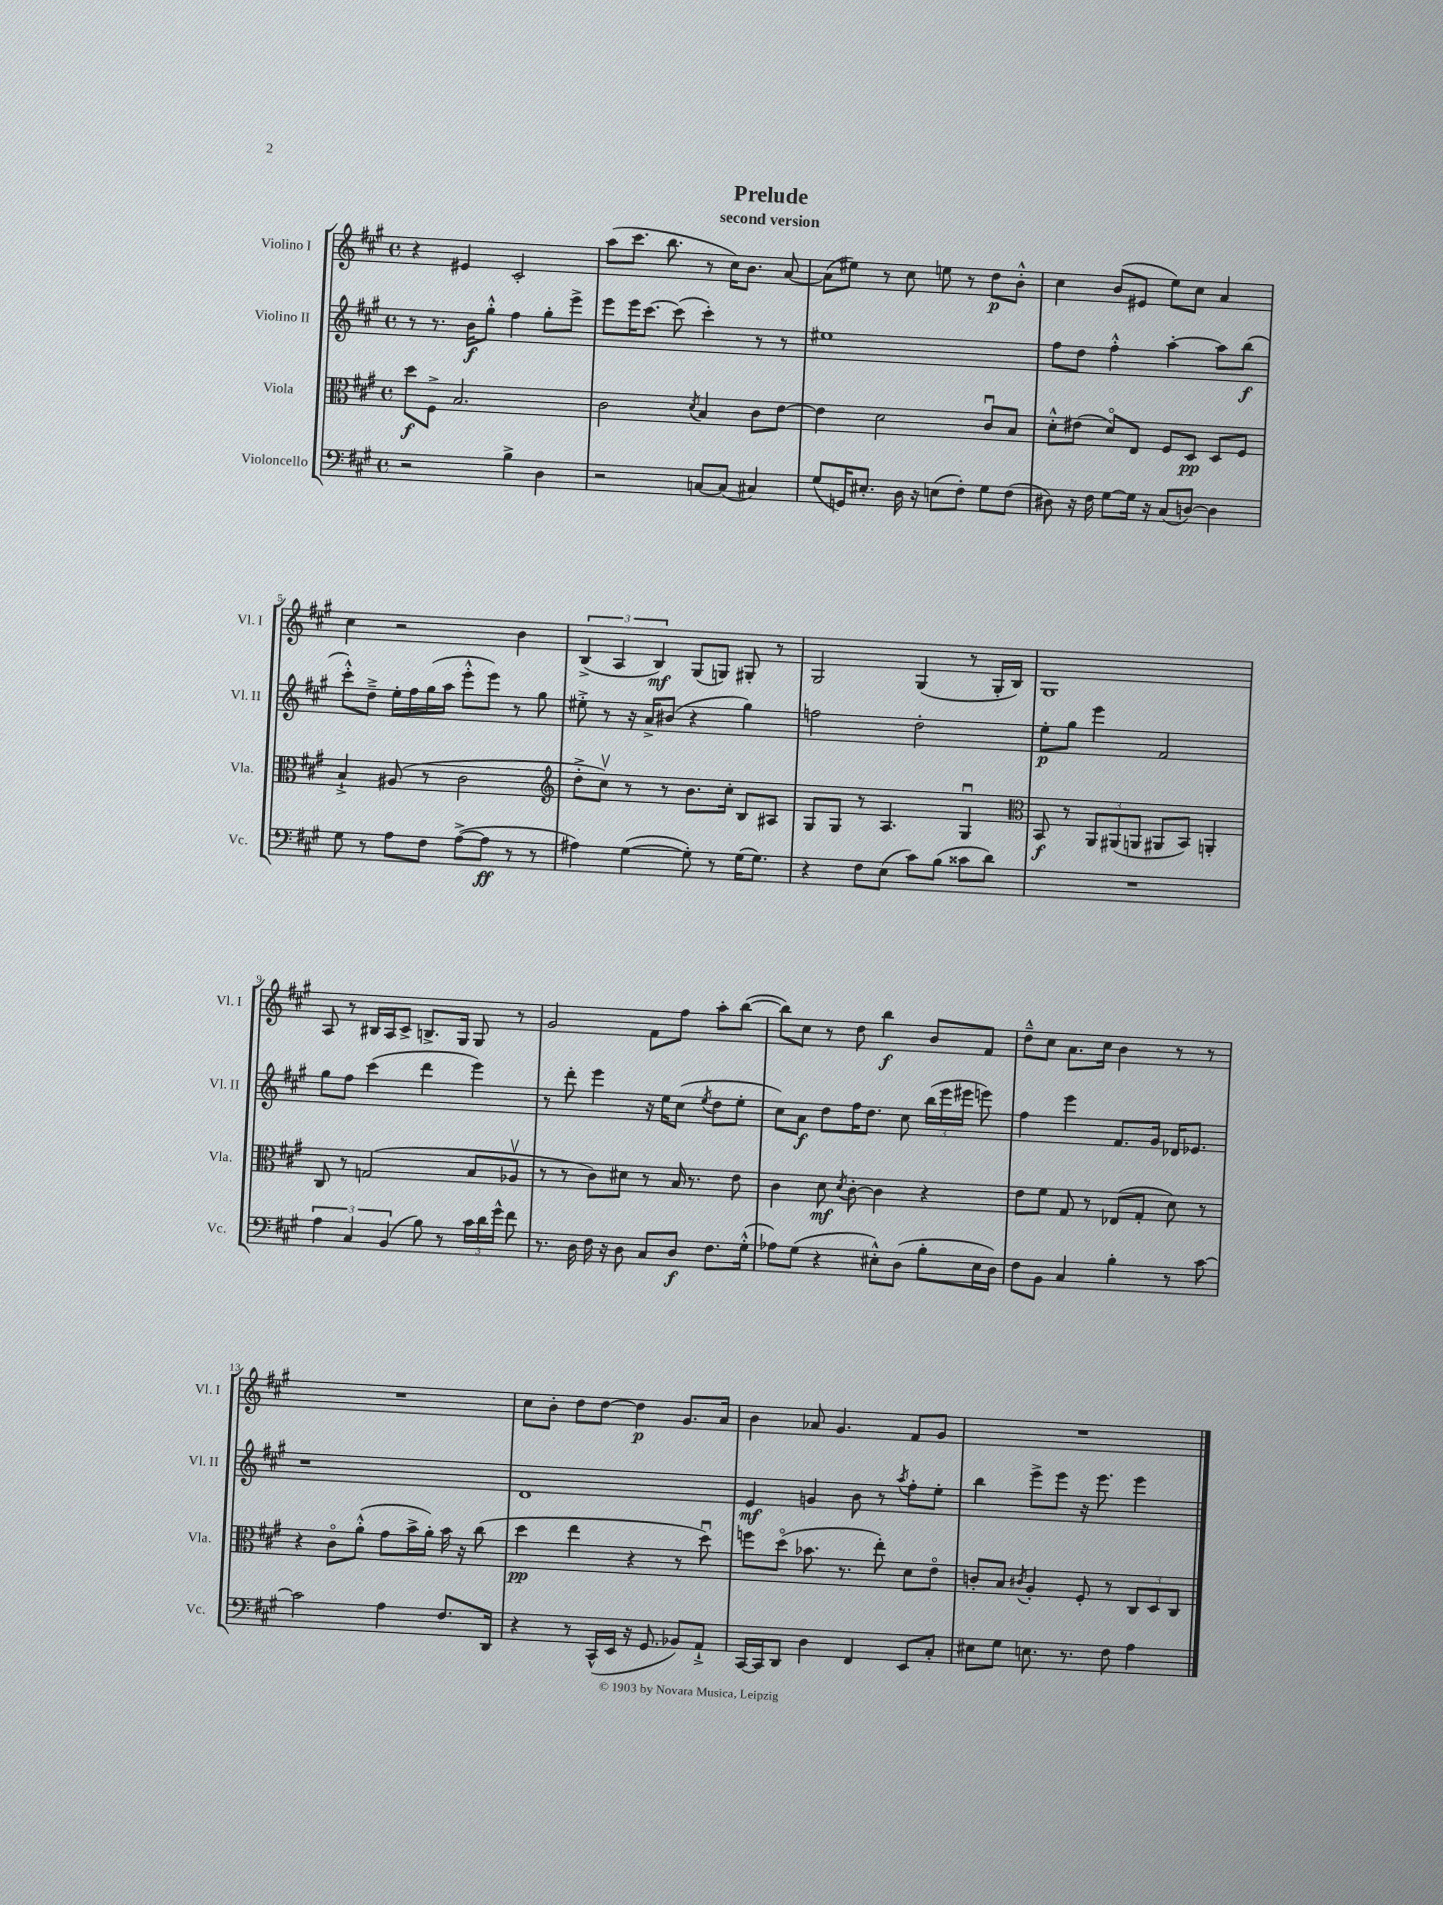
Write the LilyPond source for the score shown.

\header { title = "Prelude" subtitle = "second version" }
<<
\new StaffGroup <<
\new Staff = "s0" \with { instrumentName = "Violino I" shortInstrumentName = "Vl. I" } {
    \clef treble \key a \major \defaultTimeSignature \time 4/4
    \autoBeamOff r4 eis'4 cis'2-. |
    a''8[( cis'''8.] b''8. r8 cis''16[) b'8.] a'8~ |
    a'8[( eis''8]) r8 cis''8 e''8 r8 d''8[\p b'8]-.-^ |
    cis''4 b'8[( eis'8] e''8[) cis''8] a'4 |
    cis''4 r2 b'4 |
    \tuplet 3/2 { b4->( a4 b4\mf) } gis8[( g8]) gis8-. r8 |
    gis2 gis4( r8 gis16[-. b16]) |
    gis1 |
    a8 r8 bis16[ a16 cis'8]-> b8.[-> gis16] gis8 r8 |
    gis'2 fis'8[ fis''8] a''8[-. b''8]~( |
    b''8[) cis''8] r8 d''8 b''4\f b'8[ fis'8] |
    d''8[---^ cis''8] a'8.[ cis''16] b'4 r8 r8 |
    R1 |
    cis''8[ b'8]-. d''8[ d''8]~ d''4\p gis'8.[ a'16] |
    b'4 aes'8 gis'4. fis'8[ gis'8] |
    R1 \bar "|." |
}
\new Staff = "s1" \with { instrumentName = "Violino II" shortInstrumentName = "Vl. II" } {
    \clef treble \key a \major \defaultTimeSignature \time 4/4
    \autoBeamOff r8 r8. b'16[\f gis''8]-.-^ fis''4 gis''8[-. e'''8]-> |
    e'''8[ e'''16 cis'''8.]~ cis'''8( cis'''4-.) r8 r8 |
    eis''1 |
    fis''8[ d''8] fis''4-.-^ a''4~-. a''8[ b''8]\f( |
    cis'''8[-.-^) d''8]---> e''16[-. fis''16 gis''16( a''16] e'''8[-.-^ e'''8]) r8 gis''8 |
    eis''8-.-> r8 r16 a'16[-> bis'8]( r4 gis''4) |
    f''2 d''2-. |
    e''8[-.\p gis''8] e'''4 fis'2 |
    gis''8[ fis''8] cis'''4( d'''4 e'''4) |
    r8 d'''8-. e'''4 r16 e''16[ cis''8]( \acciaccatura { e''8 } d''8[ e''8]-. |
    cis''8[) a'8]\f d''8[ fis''16 d''8.] cis''8 \tuplet 3/2 { b''16[( e'''16 eis'''16] } e'''8) |
    fis''4 e'''4 fis'8.[ gis'16] des'16[ ees'8.] |
    r1 |
    d'1 |
    e'4\mf g'4 b'8 r8 \acciaccatura { a''8 } fis''8[-. e''8]-. |
    b''4 e'''8[-> e'''8] r16 e'''8. e'''4 \bar "|." |
}
\new Staff = "s2" \with { instrumentName = "Viola" shortInstrumentName = "Vla." } {
    \clef alto \key a \major \defaultTimeSignature \time 4/4
    \autoBeamOff d''8[\f fis8]-> b2. |
    cis'2 \acciaccatura { d'8 } b4 cis'8[ e'8]~ |
    e'4 d'2 cis'8[\downbow b8] |
    d'8[-.-^ eis'8]( d'8[\flageolet) e8] fis8[ d8]\pp d8[ fis8] |
    b4-!-> ais8( r8 cis'2 |
    \clef treble d''8[-.-> cis''8]\upbow) r8 r8 b'8.[ cis''16]-. b8[ ais8] |
    gis8[ gis8] r8 a4. gis4\downbow |
    \clef alto b,8\f r8 \tuplet 3/2 { a,8[ ais,8( a,8] } ais,8[ b,8]) a,4-. |
    cis8 r8 g2( b8[ aes8]\upbow |
    r8 r8 cis'8[) dis'8] r8 b16 r8. e'8 |
    cis'4 d'8\mf \acciaccatura { d'8 } cis'8~-. cis'4 r4 |
    e'8[ fis'8] gis8 r8 ees8[( gis8]-. d'8) r8 |
    r4 cis'8[\flageolet a'8]-.-^( gis'8[ b'16-> a'16]-.) b'16 r16 cis''8( |
    d''4\pp e''4 r4 r8 d''8\downbow) |
    f''8[ d''8]\flageolet( bes'8. r8. e''8-.) d'8[ e'8]\flageolet |
    c'8[-. b8] \acciaccatura { cis'8 } a4-. fis8-. r8 \tuplet 3/2 { cis8[ d8 cis8] } \bar "|." |
}
\new Staff = "s3" \with { instrumentName = "Violoncello" shortInstrumentName = "Vc." } {
    \clef bass \key a \major \defaultTimeSignature \time 4/4
    \autoBeamOff r2 b4-> d4 |
    r2 c8[~ c8]( cis4) |
    gis8[( g,16) eis8.]-. d16 r16 e8[( fis8]-.) gis8[ fis8]( |
    dis8) r16 fis16 gis8[~ gis16] r16 cis8[( d8]~) d4 |
    gis8 r8 a8[ fis8] a8[~->( a8]\ff r8 r8 |
    ais4) gis4~( gis8-.) r8 gis16[( gis8.]) |
    r4 fis8[ e8]( cis'8[) b8]( cisis'8[ d'8]) |
    R1 |
    \tuplet 3/2 { a4 cis4 b,4( } b8) r8 \tuplet 3/2 { cis'16[ d'16 gis'16]-^ } fis'8 |
    r8. d16 fis16 r16 d8 cis8[ d8]\f fis8.[ gis16]-.-^( |
    aes8[) gis8]( r4 eis8[-.-^) d8]( b8[-. eis16 d16]) |
    fis8[ b,8] cis4 b4-. r8 cis'8~ |
    cis'2 a4 fis8.[ d,16] |
    r4 r8 cis,16[-^( e,16] r16 gis,8. bes,8[) a,8]-!-> |
    cis,16[~ cis,16 d,8] d4 fis,4 e,8[ cis8]-. |
    eis8[ gis8] e8. r8. fis8 a4 \bar "|." |
}
>>
>>
